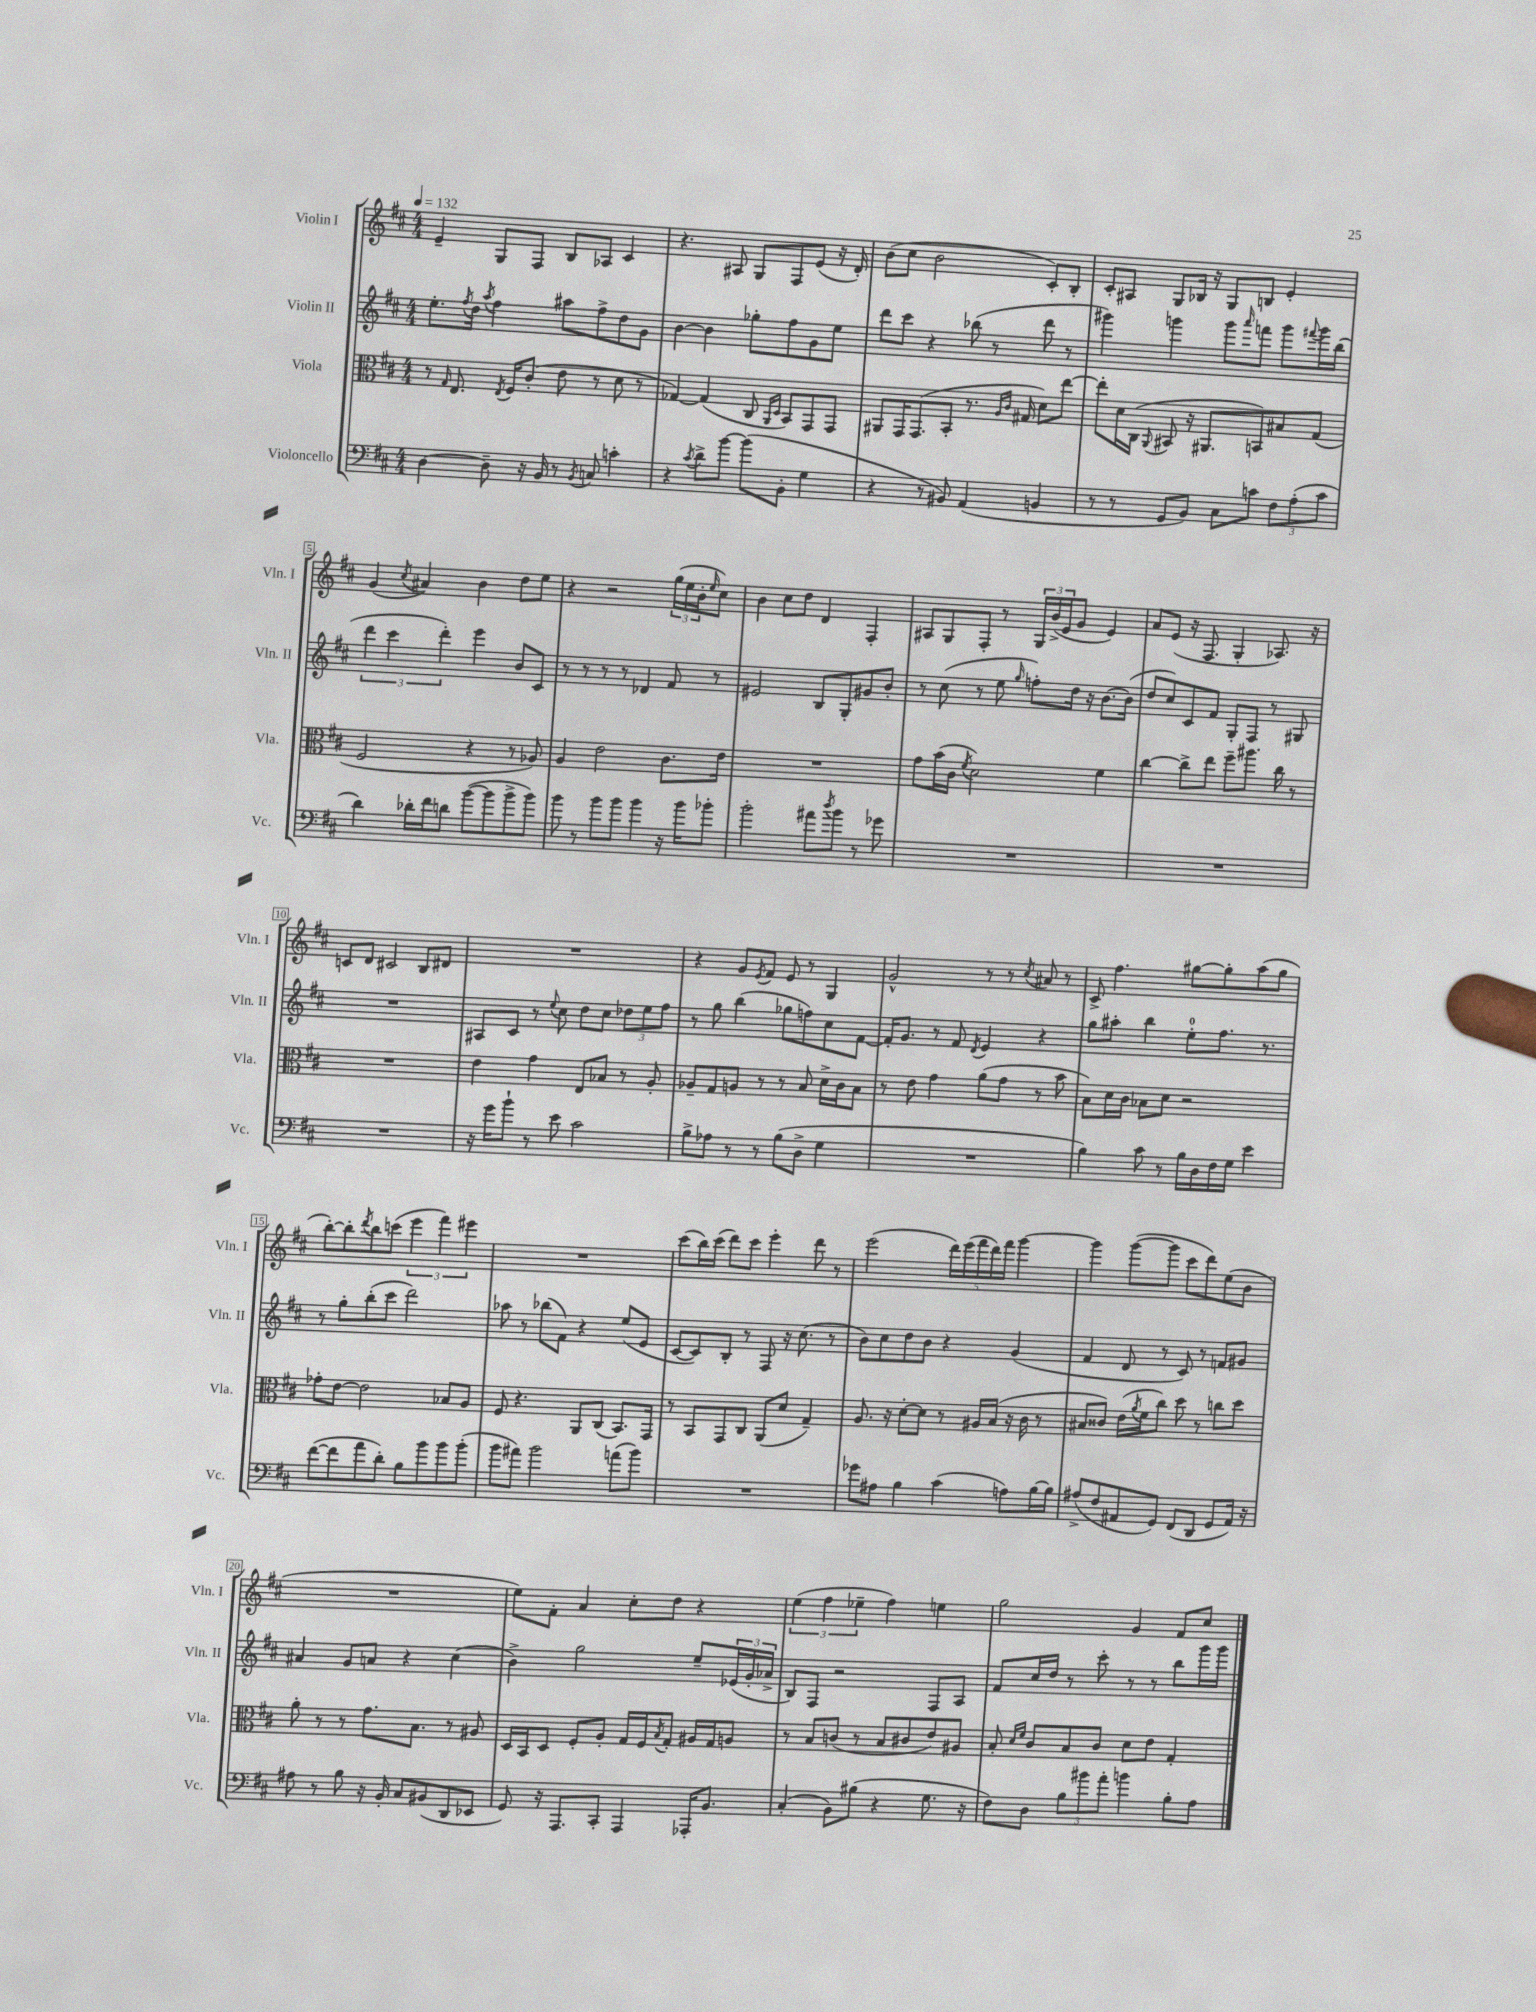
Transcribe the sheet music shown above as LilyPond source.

<<
\new StaffGroup <<
\new Staff = "s0" \with { instrumentName = "Violin I" shortInstrumentName = "Vln. I" } {
    \clef treble \key d \major \numericTimeSignature \time 4/4 \tempo 4 = 132
    e'4-- g8 fis8 b8 aes8 cis'4 |
    r4. ais8 g8 fis8 e'8( r16 d'16-.) |
    b'8( cis''8 b'2 cis'8-.) b8-. |
    cis'8-. ais8 g8 bes16 r16 g8 b8 e'4-. |
    g'4( \acciaccatura { cis''8 } ais'4) b'4 d''8 e''8 |
    r4 r2 \tuplet 3/2 { g''16( e''16 b'16-. } \grace { e''16 } cis''8) |
    b'4 cis''8 d''8 d'4 fis4-. |
    ais8 g8 fis8-. r8 \tuplet 3/2 { g16 b'16->( e'16 } g'8 e'4) |
    a'8 e'8( r16 fis8. g4-. aes8.) r16 |
    c'8 d'8 cis'2 b8 dis'8 |
    R1 |
    r4 g'8 \acciaccatura { e'8 } fis'8 e'8 r8 g4 |
    g'2-^ r8 r8 \acciaccatura { cis''8 } ais'8 r8 |
    cis'8-> fis''4. gis''8~ gis''8-. a''8( gis''8 |
    b''8~-.) b''8-. \acciaccatura { d'''8 } b''8 c'''8( \tuplet 3/2 { e'''4 fis'''4) eis'''4 } |
    R1 |
    cis'''8( b''16) cis'''16( d'''8) cis'''8 e'''4-. d'''8 r8 |
    e'''2( \tuplet 5/4 { d'''16) e'''16( fis'''16 d'''16) fis'''16 } g'''4~ |
    g'''4 g'''8~( g'''8 cis'''8 d'''8) e''8( b'8 |
    R1 |
    e''8) fis'8-. a'4 cis''8-. d''8 r4 |
    \tuplet 3/2 { e''4( fis''4 ees''4-- } fis''4) e''4 |
    g''2 g'4 fis'8 cis''8 \bar "|." |
}
\new Staff = "s1" \with { instrumentName = "Violin II" shortInstrumentName = "Vln. II" } {
    \clef treble \key d \major \numericTimeSignature \time 4/4
    e''8.-. \acciaccatura { fis''8 } d''16 \acciaccatura { a''8 } fis''4 ais''8 fis''8-> d''8 g'8 |
    b'4~ b'4 ges''8-. fis''8 g'8 e''8 |
    d'''8 cis'''8 r4 bes''8( r8 d'''8 r8 |
    gis'''4) g'''4 g'''8 \grace { a'''16 } f'''8 g'''8 \appoggiatura { fis'''8 } g'''16 b''16( |
    \tuplet 3/2 { d'''4 cis'''4 d'''4-.) } e'''4 b'8 cis'8 |
    r8 r8 r8 r8 des'4 fis'8 r8 |
    eis'2 b8 g8-. gis'8 b'8-. |
    r8 cis''8( r8 e''8 \grace { g''16 } f''8-.) d''16 r16 b'8.~ b'16( |
    d''8 cis''8) cis'8 fis'8 g8-. fis8 r8 gis8 |
    R1 |
    ais8 cis'8 r8 \appoggiatura { e''8 } cis''8 d''8 cis''8 \tuplet 3/2 { des''8 e''8 fis''8 } |
    r8 g''8 b''4( ges''8 f''8) cis''8 fis'8~ |
    fis'16-. g'8. r8 fis'8 \acciaccatura { d'8 } e'4 r4 |
    g''8 ais''8-. b''4 e''8-0-. fis''8. r8. |
    r8 g''8-. b''8-.( cis'''8 d'''2) |
    aes''8 r8 bes''8( fis'8) r4 e''8( e'8 |
    cis'8~ cis'8) b8-. r8 fis8 r16 cis''8.( r8 |
    b'8) cis''8 d''8 b'8 r4 g'4( |
    fis'4 d'8 r8 cis'8) r8 f'8 gis'8 |
    ais'4 g'8 a'8 r4 cis''4( |
    b'4->) g''2 e''8-- \tuplet 3/2 { ees'16( g'16-. aes'16-> } |
    b8) fis8 r2 fis8 a8 |
    fis'8 cis''16 d''16 r8 cis'''8-. r8 r8 b''8 g'''16 g'''16 \bar "|." |
}
\new Staff = "s2" \with { instrumentName = "Viola" shortInstrumentName = "Vla." } {
    \clef alto \key d \major \numericTimeSignature \time 4/4
    r8 \grace { g16 } e8. \acciaccatura { e8 } fis16 cis'8-.( e'8 r8 d'8 r8 |
    ges4~) ges4( cis8 \grace { a,16 d16 } b,8) g,8 g,8 |
    ais,8 g,16 g,8.( b,8-. r8. \grace { a16 cis'16 } gis16 d'8) e''8~ |
    e''8-. d'16 cis16( \appoggiatura { a,8 } bis,8 r16 ais,8. b,8) bis8 g8( |
    fis2 r4 r8 aes8) |
    a4 e'2 cis'8. e'16 |
    R1 |
    g'8 b'16( cis'16 \acciaccatura { fis'8 } d'2) fis'4 |
    cis''4~ cis''8-> e''8 fis''8-- ais''8. cis''16 r8 |
    R1 |
    e'4 g'4 e8 bes8 r8 a8-. |
    aes8-- g8 a8 r8 r8 b8 d'16-> cis'16 b8 |
    r8 e'8 g'4 a'8( g'8 r8 b'8 |
    b8) d'16 cis'16 bes8 d'8 r2 |
    ges'8-. e'8~ e'2 bes8 a8 |
    fis8 r4. a,8 cis8( b,8.) g,16 |
    r8 b,8 g,8 cis8 a,8( d'8 g4--) |
    a8. r16 d'8~-. d'8 r8 ais16 b16( r16 cis'16 r8 |
    bis8 cisis'8) e'16( \acciaccatura { a'8 } fis'16 cis''8) d''8 r8 c''8 d''8 |
    a'8-. r8 r8 g'8. b8. r8 ais8 |
    d16 b,16 d8 fis8-. a8-. g16 fis16 \acciaccatura { b8 } g8-. ais16 g16 a8 |
    r8 b8 c'8( r8 b8 cis'8 e'8) ais8 |
    b8-. \grace { d'16 fis'16 } cis'8 b8 cis'8 d'8 e'8 g4-. \bar "|." |
}
\new Staff = "s3" \with { instrumentName = "Violoncello" shortInstrumentName = "Vc." } {
    \clef bass \key d \major \numericTimeSignature \time 4/4
    d4~ d8-- r16 b,16 r8 \acciaccatura { b,8 } c8 c'4-. |
    r4 \acciaccatura { cis'8 } d'8-> b'8~ b'8( b,8-. g4 |
    r4 r8 bis,8) a,4( b,4 |
    r8 r8 g,8 b,8) cis8 c'8 \tuplet 3/2 { fis8 a8-.( c'8 } |
    d'4) des'16-. fis'16 d'8 b'8~( b'8 b'8-> b'8) |
    b'8 r8 b'8 b'8 b'4 r16 b'16 bes'8-. |
    b'2-. ais'8 \acciaccatura { d''8 } b'8 r8 ges'8 |
    R1 |
    R1 |
    R1 |
    r16 g'16 b'8-! r8 e'8 cis'2 |
    b8-> aes8 r8 r8 b8( d8-> g4 |
    R1 |
    b4) cis'8 r8 b16 d16 fis16 g16 e'4 |
    fis'8~( fis'8 a'8 d'8-.) b8 b'8 b'8 b'8-.( |
    b'8 ais'8) b'2 a'8( b'8) |
    R1 |
    ges'8 ais8 b4 cis'4( a8) b16~ b16 |
    ais8->( fis8 ais,8 g,8) fis,8( d,8 g,8 ais,16) r16 |
    ais8 r8 b8 r16 b,16-. cis8 bis,8( d,8 ees,8 |
    g,8) r16 a,,8. cis,8-. a,,4 aes,,16-. b,8. |
    cis4-.( b,8) bis8( r4 g8. r16 |
    fis8) d8 \tuplet 3/2 { b8 bis'8 a'8-. } b'4 b8-. a8 \bar "|." |
}
>>
>>
\layout { \context { \Score \override BarNumber.stencil = #(make-stencil-boxer 0.1 0.3 ly:text-interface::print) } }
